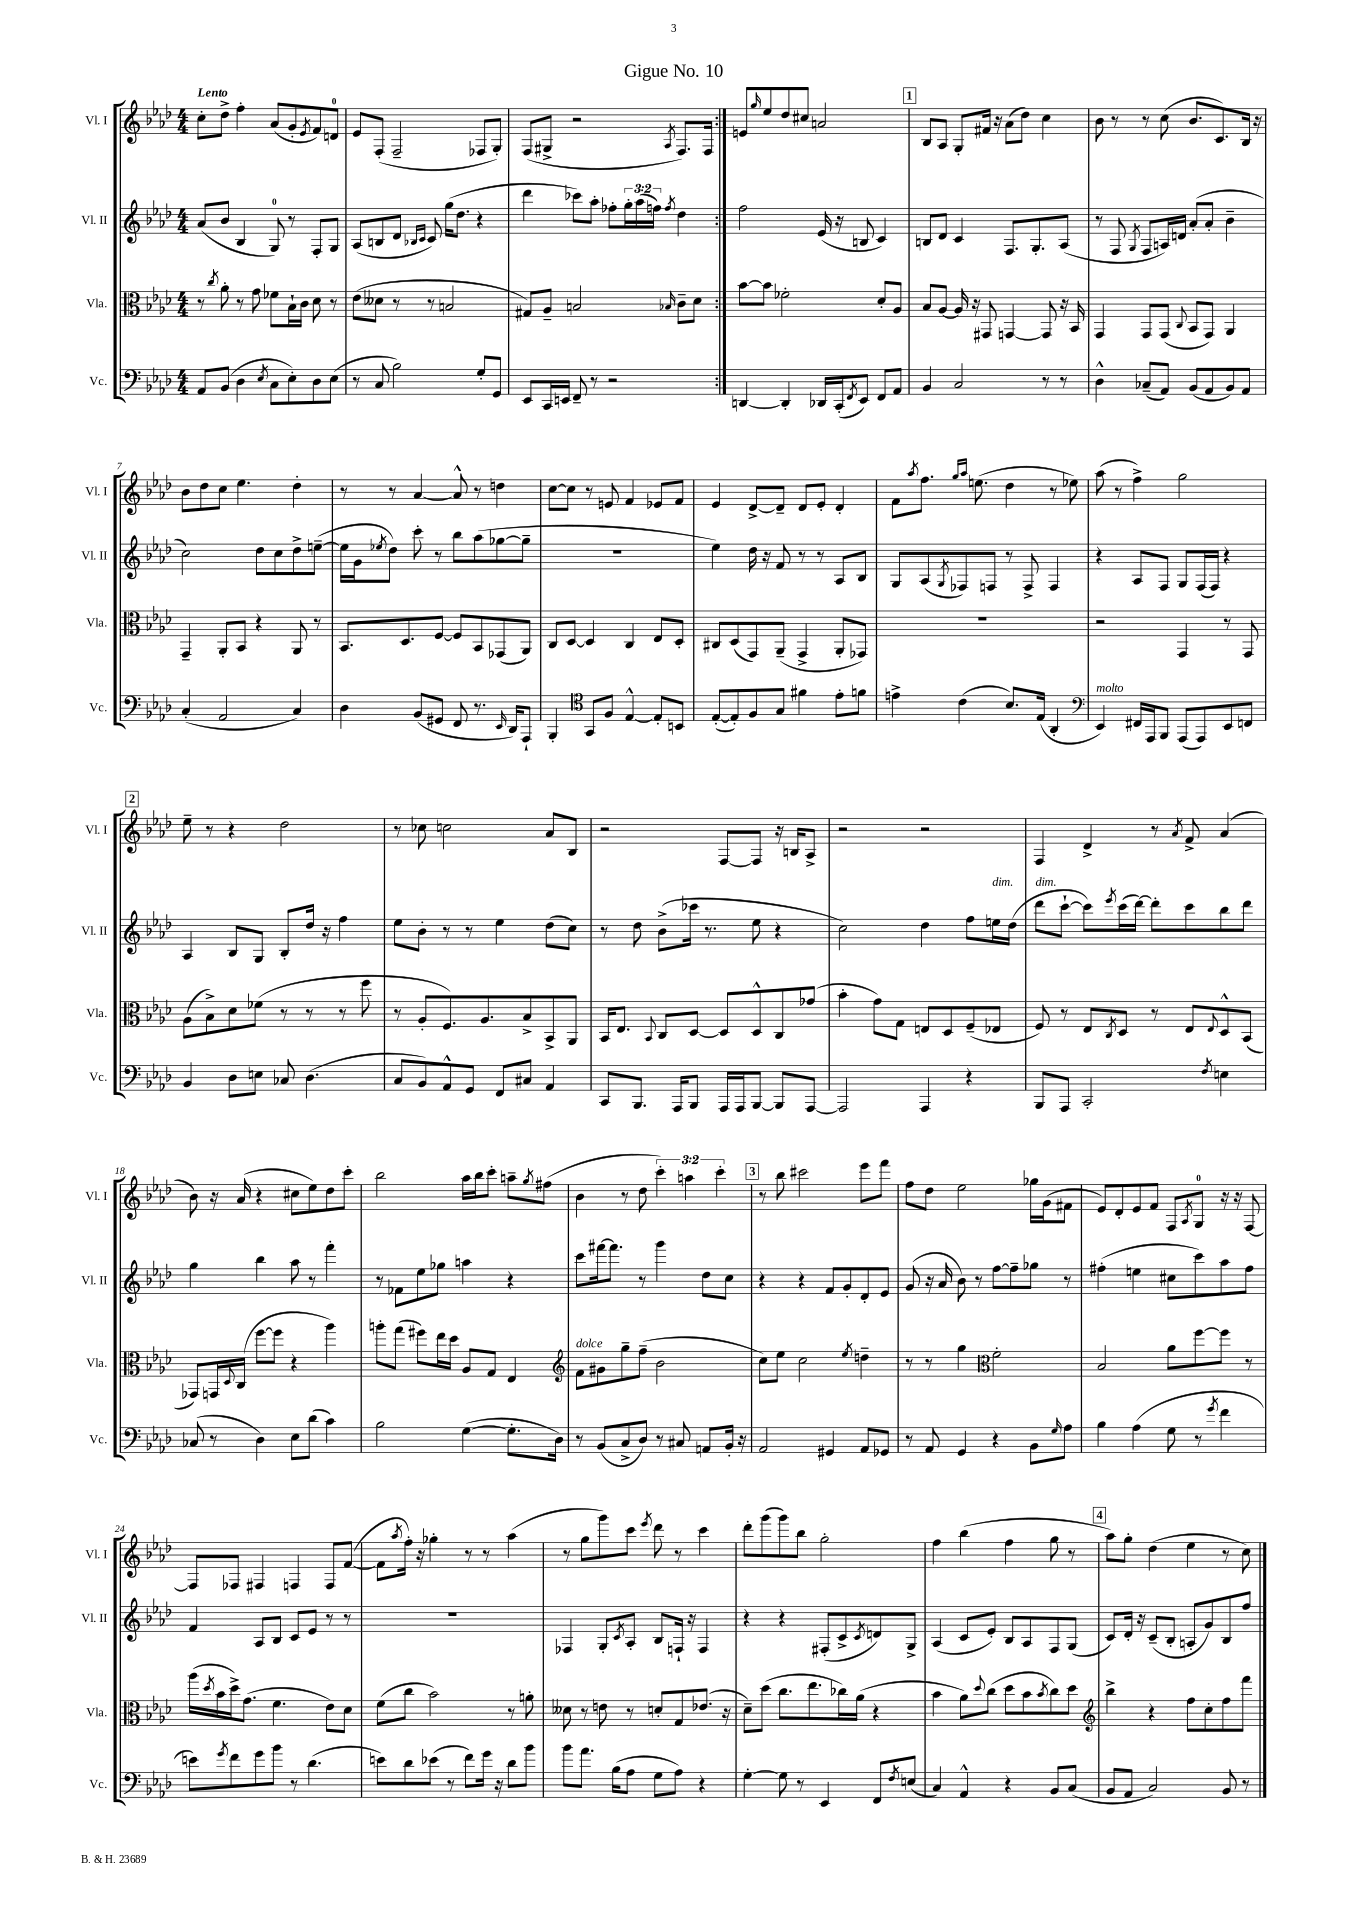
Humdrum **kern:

**kern	**kern	**kern	**kern
*staff4	*staff3	*staff2	*staff1
*clefF4	*clefC3	*clefG2	*clefG2
*k[b-e-a-d-]	*k[b-e-a-d-]	*k[b-e-a-d-]	*k[b-e-a-d-]
*M4/4	*M4/4	*M4/4	*M4/4
8AA-	8r	(8a-	8cc'
.	8qcc	.	.
(8BB-	8a-'	8b-	8dd-^
4D-	8r	4B-	4ff'
.	8g	.	.
8qE-	.	.	.
8C	8f-	8G)	(8a-
8E-')	16B-`	8r	8g'
.	16c	.	.
.	.	.	8qe-
8D-	8d-	8F'	8f)
(8E-	8r	8G	8d
=	=	=	=
8r	(8e-	(8A-	8e-
8C	8d--	8B	(8F'
2B-)	8r	8d-	2F~
.	.	16qqB-	.
.	.	16qqc	.
.	8r	8c)	.
.	2B	(16gg	.
.	.	8.dd-	.
8G'	.	4r	8F-
8GG	.	.	8G')
=	=	=	=
8EE-	8G#)	4ddd-	(8F
16CC	8A-~	.	8G#^
16EE	.	.	.
8FF~	2B	8ccc-)	2r
8r	.	8aa-'	.
2r	.	8ff-'	.
.	.	24gg'	.
.	.	(24aa-	.
.	.	24ff)	.
.	16qqB-	8qff	8qA-
.	8c~	4dd-	8.F)
.	8d-	.	.
.	.	.	16F
=:|!	=:|!	=:|!	=:|!
[4DD	[8b-	2ff	8e
.	.	.	16qqgg
.	8b-]	.	8ee-
4DD']	2f-'	.	8dd-
.	.	.	8cc#
16DD-	.	(16e-	2a
(16CC'	.	16r	.
8qFF	.	.	.
8EE-)	.	8B	.
8FF	8d-'	4c)	.
8AA-	8A-	.	.
=	=	=	=
4BB-	8B-	8B	8B-
.	[8A-	8d-	8A-
2C	16A-]	4c	8G'
.	16r	.	.
.	8GG#	.	16f#
.	.	.	16r
.	[4GG	8.F	(8a-
.	.	.	8dd-)
.	.	8.G'	.
8r	8GG]	.	4cc
8r	16r	(8A-	.
.	16BB-	.	.
=	=	=	=
4D-^^	4GG	8r	8b-
.	.	8F	8r
.	.	8qG	.
(8C-~	8GG	8F	8r
8AA-)	(8GG	16A)	(8cc
.	.	16d	.
.	8qqC	.	.
(8BB-	8BB-	(8a-'	8.b-
8AA-	8GG)	8a-'	.
.	.	.	8.c)
8BB-)	4AA-	4b-~	.
8AA-	.	.	16B-
.	.	.	16r
=	=	=	=
(4C'	4GG~	2cc)	8b-
.	.	.	8dd-
2AA-	8AA-'	.	8cc
.	8BB-	.	4.ee-
.	4r	8dd-	.
.	.	8cc	.
4C)	8AA-	8dd-^	4dd-'
.	8r	([8ee~	.
=	=	=	=
4D-	8.BB-	16ee]	8r
.	.	16g	.
.	.	8qee-	.
.	.	8dd-)	8r
.	8.D-	.	.
(8BB-	.	8ccc'	[4a-
8GG#	[8F	8r	.
8FF	8F]	8bb-	8a-^^]
8.r	8BB-	(8aa-	8r
.	(8GG-	[8gg-	4dd
16qqEE-	.	.	.
16DD-)	.	.	.
8AAA-`	8AA-)	8gg-~]	.
=	=	=	=
4BBB-'	8C	1r	[8cc
.	[8D-	.	8cc]
*clefC4	*	*	*
8GG	4D-]	.	8r
8F	.	.	8e
[4E-^^	4C	.	4f
8E-']	8E-	.	8e-
8BB	8D-'	.	8f
=	=	=	=
([8E-'	8C#	4ee-)	4e-
8E-'])	(8D-	.	.
8F	8GG)	16dd-	[8d-^
.	.	16r	.
8G	(8AA-~	8f	8d-~]
4f#	4GG^	8r	8d-
.	.	8r	8e-'
8e-'	8AA-'	8A-	4d-'
8f	8GG-)	8B-	.
=	=	=	=
4e^	1r	8G	8f
.	.	.	8qaa-
.	.	(8A-	8.ff
.	.	8qG	.
(4c	.	8F-)	.
.	.	.	16qqgg
.	.	.	16qqaa-
.	.	.	(8.ee
.	.	8F	.
8.B-)	.	8r	4dd-
.	.	8F^	.
(16E-	.	.	.
4AA-'	.	4F	8r
.	.	.	8ee-)
=	=	=	=
*clefF4	*	*	*
4EE-)	2r	4r	(8aa-
.	.	.	8r
16FF#	.	8A-	4ff^)
16AAA-	.	.	.
8BBB-	.	8F	.
(8AAA-	4GG	8G	2gg
8AAA-)	.	(16F	.
.	.	16F)	.
8EE-	8r	4r	.
8FF	8GG	.	.
=	=	=	=
4BB-	(8A-	4A-	8ee-~
.	8B-^)	.	8r
8D-	8d-	8B-	4r
8E	(8f-	8G	.
8C-	8r	8B-'	2dd-
(4.D-	8r	16dd-	.
.	.	16r	.
.	8r	4ff	.
.	8ff	.	.
=	=	=	=
8C	8r	8ee-	8r
8BB-)	8A-'	8b-'	8cc-
8AA-^^	8.F)	8r	2cc
8GG	.	8r	.
.	8.A-	.	.
8FF	.	4ee-	.
8C#	8B-^	.	.
4AA-	8BB-^	(8dd-	8a-
.	8AA-	8cc)	8B-
=	=	=	=
8CC	16BB-	8r	2r
.	8.E-	.	.
8.BBB-	.	8dd-	.
.	8qqBB-	.	.
.	8C	(8b-^	.
16AAA-	.	.	.
8BBB-	[8D-	16ccc-	.
.	.	8.r	.
16AAA-	8D-]	.	[8F
16AAA-	.	.	.
[8BBB-	8D-^^	8ee-	8F]
8BBB-]	8C	4r	16r
.	.	.	16B
[8AAA-	(8g-	.	8A-^
=	=	=	=
2AAA-]	4b-'	2cc)	2r
.	8g)	.	.
.	8G	.	.
4AAA-	8E	4dd-	2r
.	8D-	.	.
4r	(8F~	8ff	.
.	8E-	16ee	.
.	.	(16dd-	.
=	=	=	=
8BBB-	8F)	8ddd-	4F
8AAA-	8r	[8ccc`	.
2CC'	8E-	8ccc])	4d-^
.	8qC	8qeee-	.
.	8D-	(16ccc	.
.	.	[16ddd-)	.
.	8r	8ddd-']	8r
.	.	.	8qa-
.	8E-	8ccc	8f^
8qF	8qqE-	.	.
4E	8D-^^	8bb-	(4a-
.	(8BB-	8ddd-	.
=	=	=	=
(8C-	8GG-)	4gg	8b-)
8r	16GG	.	16r
.	8qqD-	.	.
.	(16C	.	(16a-
4D-)	[8ff	4bb-	4r
.	8ff]	.	.
8E-	4r	8aa-	8cc#
(8d-	.	8r	8ee-)
4c)	4aa-)	4fff'	8dd-
.	.	.	8ccc'
=	=	=	=
2B-	8aa'	8r	2bb-
.	(8gg	8f-	.
.	8ff#)	8ee-	.
.	16ee-	8gg-	.
.	16dd-	.	.
([4G	8A-	4aa	16aa-
.	.	.	16bb-
.	8G	.	8ccc'
8.G']	4E-	4r	8aa~
.	.	.	8qgg
.	.	.	(8ff#
16D-)	.	.	.
=	=	=	=
*	*clefG2	*	*
8r	8f	8ccc	4b-
(8BB-	8g#	[16fff#	.
.	.	8.fff#]	.
8C^	8gg~	.	8r
8D-)	(8ff~	8r	8dd-
8r	2b-	4ggg	6ccc')
8C#	.	.	.
.	.	.	6aa
8AA	.	8dd-	.
.	.	.	6ccc'
16BB-'	.	8cc	.
16r	.	.	.
=	=	=	=
2AA-	8cc)	4r	8r
.	8ee-	.	8bb-
.	2cc	4r	2ccc#
4GG#	.	8f	.
.	.	8g'	.
.	8qee-	.	.
8AA-	4dd~	8d-'	8eee-
8GG-	.	8e-	8fff
=	=	=	=
8r	8r	(8g	8ff
8AA-	8r	16r	8dd-
.	.	16a-	.
4GG	4gg	8b-)	2ee-
.	.	8r	.
*	*clefC3	*	*
4r	2f'	[8ff	.
.	.	8ff~]	.
8BB-	.	8gg-	16gg-
.	.	.	(16g
16qqG	.	.	.
8A-	.	8r	8f#
=	=	=	=
4B-	2B-	(4ff#'	8e-)
.	.	.	8d-'
(4A-	.	4ee	8e-
.	.	.	8f
8G	8a-	8cc#	8F
.	.	.	8qA-
8r	[8ff	8ccc)	8G
8qg	.	.	.
4f	8ff]	8aa-	16r
.	.	.	16r
.	8r	8ff#	[8F
=	=	=	=
8e)	(16aa-	4f	8F]
.	8qdd-	.	.
.	16b-	.	.
8qg	.	.	.
8f	16dd-^)	.	8F-
.	(8.g	.	.
8g	.	8A-	4F#
8b-	4.f	8B-	.
8r	.	8c	4F
(4.d-	.	8e-	.
.	8e-)	8r	8F
.	8d-	8r	([8f
=	=	=	=
8e)	(8f	1r	8f]
.	.	.	8qaa-
8d-	8cc	.	16ff')
.	.	.	16r
(8e-	2b-)	.	4gg-'
8r	.	.	.
8f)	.	.	8r
16g	.	.	8r
16r	.	.	.
8d-	8r	.	(4aa-
8b-	8a'	.	.
=	=	=	=
8b-	8d--	4F-	8r
8.a-	8r	.	8gg
.	8e	8G'	8ggg)
(16B-	.	.	.
.	.	8qc	.
8A-	8r	8A-'	8ccc
.	.	.	8qeee-
8G	8d'	8B-	8ddd-
8A-)	8G	16F`	8r
.	.	16r	.
4r	(8.e-	4F	4ccc
.	16r	.	.
=	=	=	=
[4G'	8d-~)	4r	8ddd-'
.	(8dd-	.	(8ggg
8G]	8.cc	4r	8ggg)
8r	.	.	8bb-
.	8.ee-	.	.
4EE-	.	(8F#'	2gg'
.	16cc-)	8c^	.
.	(16a-	.	.
.	.	8qc	.
8FF	4r	8d)	.
8qF	.	.	.
(8E	.	8G^	.
=	=	=	=
4C)	4b-	(4A-	4ff
4AA-^^	8a-)	8c	(4bb-
.	8qqdd-	.	.
.	(8cc	8e-')	.
4r	8dd-	8B-	4ff
.	8b-	8A-	.
.	8qb-	.	.
8BB-	8cc)	8F	8gg
(8C	8dd-	(8G	8r
=	=	=	=
*	*clefG2	*	*
8BB-	4bb-^	8c)	8aa-)
8AA-	.	16d-'	8gg'
.	.	16r	.
2C)	4r	(8c~	(4dd-
.	.	8B-'	.
.	8ff	8A'	4ee-
.	8cc'	8g)	.
8BB-	8ff	8B-	8r
8r	8fff	8ff	8cc)
==	==	==	==
*-	*-	*-	*-
